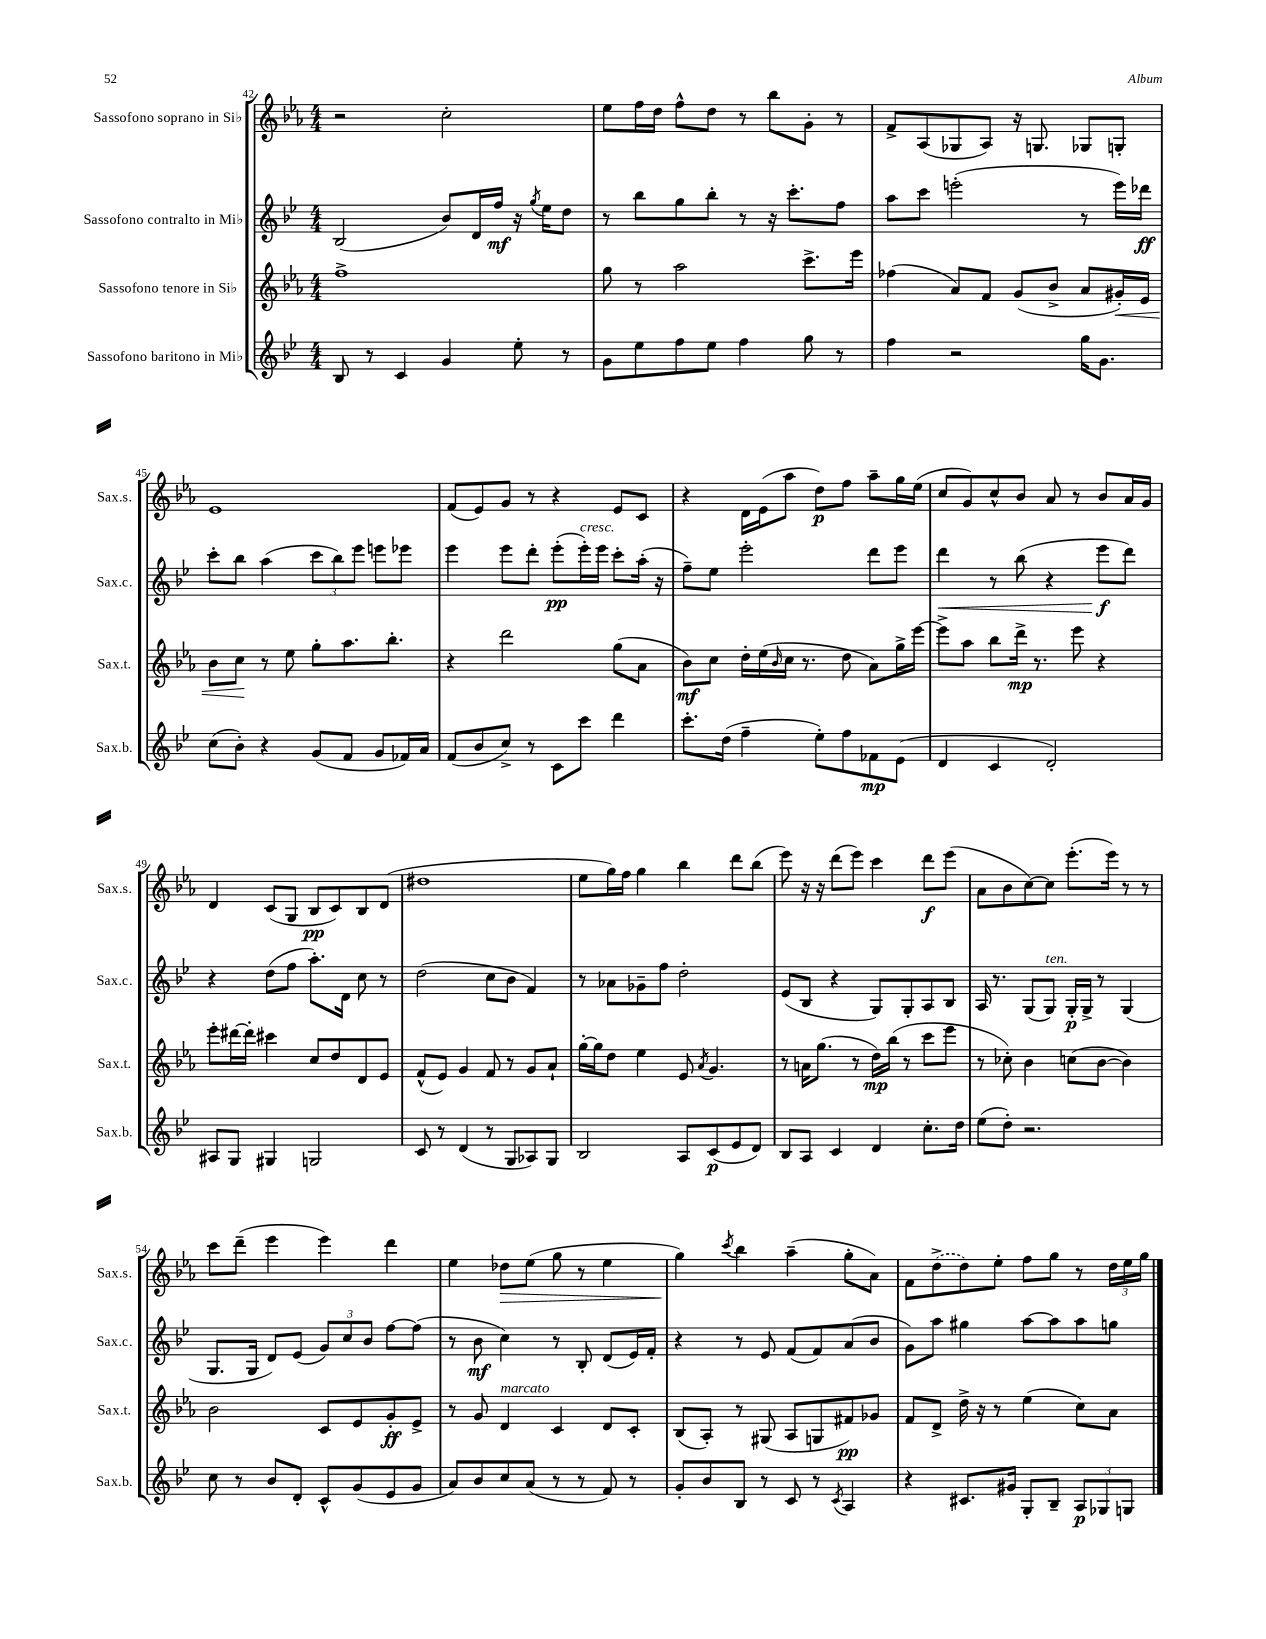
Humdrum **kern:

**kern	**dynam	**kern	**dynam	**kern	**dynam	**kern	**dynam
*part4	*part4	*part3	*part3	*part2	*part2	*part1	*part1
*staff4	*staff4	*staff3	*staff3	*staff2	*staff2	*staff1	*staff1
*I"Sassofono baritono in Mi♭	*	*I"Sassofono tenore in Si♭	*	*I"Sassofono contralto in Mi♭	*	*I"Sassofono soprano in Si♭	*
*I'Sax.b.	*	*I'Sax.t.	*	*I'Sax.c.	*	*I'Sax.s.	*
*clefG2	*	*clefG2	*	*clefG2	*	*clefG2	*
*k[b-e-]	*	*k[b-e-a-]	*	*k[b-e-]	*	*k[b-e-a-]	*
*M4/4	*	*M4/4	*	*M4/4	*	*M4/4	*
=42	=42	=42	=42	=42	=42	=42	=42
8B-/	.	1ff^	.	(2B-/	.	2r	.
8r	.	.	.	.	.	.	.
4c/	.	.	.	.	.	.	.
4g/	.	.	.	8b-/L)	.	2cc'\	.
.	.	.	.	16d/L	.	.	.
.	.	.	.	16ff/JJ	mf	.	.
8ee-'\	.	.	.	16r	.	.	.
.	.	.	.	8qgg/	.	.	.
.	.	.	.	16ee-\KL	.	.	.
8r	.	.	.	8dd\J	.	.	.
=43	=43	=43	=43	=43	=43	=43	=43
8g\L	.	8gg\	.	8r	.	8ee-\L	.
8ee-\	.	8r	.	8bb-\L	.	16ff\L	.
.	.	.	.	.	.	16dd\JJ	.
8ff\	.	2aa-\	.	8gg\	.	8ff^^\L	.
8ee-\J	.	.	.	8bb-'\J	.	8dd\J	.
4ff\	.	.	.	8r	.	8r	.
.	.	.	.	16r	.	8bb-\L	.
.	.	.	.	8.ccc'\L	.	.	.
8gg\	.	8.ccc^\L	.	.	.	8g'\J	.
8r	.	.	.	8ff\J	.	8r	.
.	.	16eee-\Jk	.	.	.	.	.
=44	=44	=44	=44	=44	=44	=44	=44
4ff\	.	(4ff-X\	.	8aa\L	.	8f^/L	.
.	.	.	.	8ccc\J	.	(8A-/	.
2r	.	8a-/L)	.	(2eeen'\	.	8G-X/	.
.	.	8f/J	.	.	.	8A-/J)	.
.	.	(8g/L	.	.	.	16r	.
.	.	.	.	.	.	8.Gn/	.
.	.	8b-^/J	.	.	.	.	.
16gg\KL	.	8a-/L	.	8r	.	8G-X/L	.
8.g\J	.	.	.	.	.	.	.
!	!	!	!LO:HP:b	!	!	!	!
.	.	16g#X'/L)	<	16eee\LL)	.	8Gn'/J	.
.	.	16e-/JJ	.	16ddd-X\JJ	ff	.	.
!!LO:LB:g=z
=45	=45	=45	=45	=45	=45	=45	=45
(8cc\L	.	8b-\L	.	8ccc'\L	.	1e-	.
8b-'\J)	.	8cc\J	.	8bb-\J	.	.	.
4r	.	8r	[	(4aa\	.	.	.
.	.	8ee-\	.	.	.	.	.
(8g/L	.	8gg'\L	.	12ccc\L	.	.	.
.	.	.	.	12bb-\)	.	.	.
8f/J	.	8.aa-\	.	.	.	.	.
.	.	.	.	12eee-\J	.	.	.
8g/L	.	.	.	8eeen\L	.	.	.
.	.	8.bb-'\J	.	.	.	.	.
16f-X/L)	.	.	.	8eee-X\J	.	.	.
16a/JJ	.	.	.	.	.	.	.
=46	=46	=46	=46	=46	=46	=46	=46
(8f/L	.	4r	.	4eee-\	.	(8f/L	.
8b-/	.	.	.	.	.	8e-/)	.
8cc^/J)	.	2ddd\	.	8eee-\L	.	8g/J	.
8r	.	.	.	8ddd'\J	.	8r	.
8c\L	.	.	.	(8eee-'\L	pp	4r	.
!	!	!	!	!LO:TX:a:i:t=cresc.	!	!	!
8ccc\J	.	.	.	16eee-'\L)	.	.	.
.	.	.	.	16eee-\JJ	.	.	.
4ddd\	.	(8gg\L	.	8ccc'\L	.	8e-/L	.
.	.	8a-\J	.	(16aa'\Jk	.	8c/J	.
.	.	.	.	16r	.	.	.
=47	=47	=47	=47	=47	=47	=47	=47
8.ccc'\L	.	8b-\L)	mf	8ff~\L)	.	4r	.
.	.	8cc\J	.	8ee-\J	.	.	.
(16dd\Jk	.	.	.	.	.	.	.
4ff~\	.	16dd'\LL	.	2eee-'\	.	16d\LL	.
.	.	(16ee-\	.	.	.	(16e-\J	.
.	.	16qqb-/	.	.	.	.	.
.	.	16cc\JJ	.	.	.	8aa-\J	.
.	.	8.r	.	.	.	.	.
8ee-'\L)	.	.	.	.	.	8dd\L)	p
8ff\	.	8dd\	.	.	.	8ff\J	.
8f-X\	mp	8a-\L)	.	8ddd\L	.	8aa-~\L	.
(8e-\J	.	16gg^\L	.	8eee-\J	.	16gg\L	.
.	.	[16eee-\JJ	.	.	.	(16ee-\JJ	.
=48	=48	=48	=48	=48	=48	=48	=48
!	!	!	!	!	!LO:HP:b	!	!
4d/	.	8eee-^\L]	.	4ddd\	<	8cc/L	.
.	.	8aa-\J	.	.	.	8g/)	.
4c/	.	8bb-\L	.	8r	.	8cc^^/	.
.	.	16ddd^\Jk	mp	(8bb-\	.	8b-/J	.
.	.	8.r	.	.	.	.	.
2d'/)	.	.	.	4r	.	8a-/	.
.	.	8eee-\	.	.	.	8r	.
.	.	4r	.	8eee-\L	f	8b-/L	.
.	.	.	.	8ddd\J)	[	16a-/L	.
.	.	.	.	.	.	16g/JJ	.
!!LO:LB:g=z
=49	=49	=49	=49	=49	=49	=49	=49
8A#X/L	.	8eee-'\L	.	4r	.	4d/	.
8G/J	.	[16ddd#X\L	.	.	.	.	.
.	.	16ddd#'\JJ]	.	.	.	.	.
4G#X/	.	4ccc#X\	.	(8dd\L	.	(8c/L	.
.	.	.	.	8ff\J	.	8G/J	.
2Gn/	.	8cc/L	.	8.aa'\L)	.	8B-/L	pp
.	.	8dd/	.	.	.	8c/)	.
.	.	.	.	16d\Jk	.	.	.
.	.	8d/	.	8cc\	.	8B-/	.
.	.	8e-/J	.	8r	.	(8d/J	.
=50	=50	=50	=50	=50	=50	=50	=50
8c/	.	(8f^^/L	.	(2dd\	.	1dd#X	.
8r	.	8e-/J)	.	.	.	.	.
(4d/	.	4g/	.	.	.	.	.
8r	.	8f/	.	8cc\L	.	.	.
8G/L	.	8r	.	8b-\J	.	.	.
8A-X/)	.	8g/L	.	4f/)	.	.	.
8G/J	.	8a-`/J	.	.	.	.	.
=51	=51	=51	=51	=51	=51	=51	=51
2B-/	.	[16gg'\LL	.	8r	.	8ee-\L	.
.	.	16gg\J]	.	.	.	.	.
.	.	8dd\J	.	8a-X\L	.	16gg\L)	.
.	.	.	.	.	.	16ff\JJ	.
.	.	4ee-\	.	8g-X~\	.	4gg\	.
.	.	.	.	8ff\J	.	.	.
8A/L	.	8e-/	.	2dd'\	.	4bb-\	.
.	.	8qa-/	.	.	.	.	.
(8c/	p	4.g/	.	.	.	.	.
8e-/	.	.	.	.	.	8ddd\L	.
8d/J)	.	.	.	.	.	(8bb-\J	.
=52	=52	=52	=52	=52	=52	=52	=52
8B-/L	.	8r	.	(8e-/L	.	8eee-\)	.
8A/J	.	16an\KL	.	8B-/J	.	16r	.
.	.	(8.gg\J	.	.	.	16r	.
4c/	.	.	.	4r	.	(8ddd\L	.
.	.	8r	.	.	.	8eee-\J)	.
4d/	.	16dd\LL)	mp	8G/L)	.	4ccc\	.
.	.	(16bb-\JJ	.	.	.	.	.
.	.	8r	.	8G'/	.	.	.
8.cc'\L	.	8ccc\L	.	8A/	.	8ddd\L	f
.	.	8eee-\J	.	8B-/J	.	(8eee-\J	.
16dd\Jk	.	.	.	.	.	.	.
=53	=53	=53	=53	=53	=53	=53	=53
(8ee-\L	.	8r	.	16A/	.	8a-\L	.
.	.	.	.	8.r	.	.	.
8dd'\J)	.	8cc-X'\)	.	.	.	8b-\	.
2.r	.	4b-\	.	(8G/L	.	[8cc\)	.
!	!	!	!	!LO:TX:a:i:t=ten.	!	!	!
.	.	.	.	8G/J)	.	8cc\J]	.
.	.	(8ccn\L	.	16G'/LL	p	(8.eee-'\L	.
.	.	.	.	16G^/JJ	.	.	.
.	.	[8b-\J	.	8r	.	.	.
.	.	.	.	.	.	16eee-\Jk)	.
.	.	4b-\])	.	(4G/	.	8r	.
.	.	.	.	.	.	8r	.
!!LO:LB:g=z
=54	=54	=54	=54	=54	=54	=54	=54
8cc\	.	2b-\	.	8.G/L	.	8ccc\L	.
8r	.	.	.	.	.	(8ddd~\J	.
.	.	.	.	16G/Jk	.	.	.
8b-/L	.	.	.	8d/L)	.	4eee-\	.
8d'/J	.	.	.	(8e-/J	.	.	.
8c^^/L	.	8c/L	.	12g/L)	.	4eee-\)	.
.	.	.	.	12cc/	.	.	.
(8g/	.	8e-/	.	.	.	.	.
.	.	.	.	12b-/J	.	.	.
8e-/	.	8g'/	ff	[8ff\L	.	4ddd\	.
8g/J	.	8e-^/J	.	(8ff\J]	.	.	.
=55	=55	=55	=55	=55	=55	=55	=55
8a/L)	.	8r	.	8r	.	4ee-\	.
8b-/	.	8g/	.	8b-\	mf	.	.
!	!	!LO:TX:a:i:t=marcato	!	!	!	!	!
!	!	!	!	!	!	!	!LO:HP:b
8cc/	.	4d/	.	4cc\)	.	8dd-X\L	>
(8a/J	.	.	.	.	.	(8ee-\J	.
8r	.	4c/	.	8r	.	8gg\	.
8r	.	.	.	8B-'/	.	8r	.
8f/)	.	8d/L	.	(8d/L	.	4ee-\	.
8r	.	8c'/J	.	16e-/L)	.	.	.
.	.	.	.	16f'/JJ	.	.	.
=56	=56	=56	=56	=56	=56	=56	=56
8g'/L	.	(8B-/L	.	4r	.	4gg\)	.
8b-/	.	8A-'/J)	.	.	.	.	.
.	.	.	.	.	.	8qccc/	.
8B-/J	.	8r	.	8r	.	4bb-\	]
8r	.	(8G#X/	.	8e-/	.	.	.
8c/	.	8A-/L	.	(8f/L	.	(4aa-~\	.
8r	.	8Gn/	.	8f/)	.	.	.
8qc/	.	.	.	.	.	.	.
4A/	.	8f#X/)	pp	(8a/	.	8gg'\L	.
.	.	8g-X/J	.	8b-/J	.	8a-\J)	.
=57	=57	=57	=57	=57	=57	=57	=57
4r	.	8f/L	.	8g\L)	.	8f\L	.
.	.	8d^/J	.	8aa\J	.	(8dd^\	.
8.c#X/L	.	16dd^\	.	4gg#X\	.	8dd\)	.
.	.	16r	.	.	.	.	.
.	.	8r	.	.	.	8ee-'\J	.
16g#X/Jk	.	.	.	.	.	.	.
8G'/L	.	(4ee-\	.	[8aa\L	.	8ff\L	.
8B-~/J	.	.	.	8aa\]	.	8gg\J	.
12A/L	p	8cc\L)	.	8aa\	.	8r	.
12G-X/	.	.	.	.	.	.	.
.	.	8a-\J	.	8ggn\J	.	24dd\LL	.
12Gn/J	.	.	.	.	.	24ee-\	.
.	.	.	.	.	.	24gg\JJ	.
==	==	==	==	==	==	==	==
*-	*-	*-	*-	*-	*-	*-	*-
